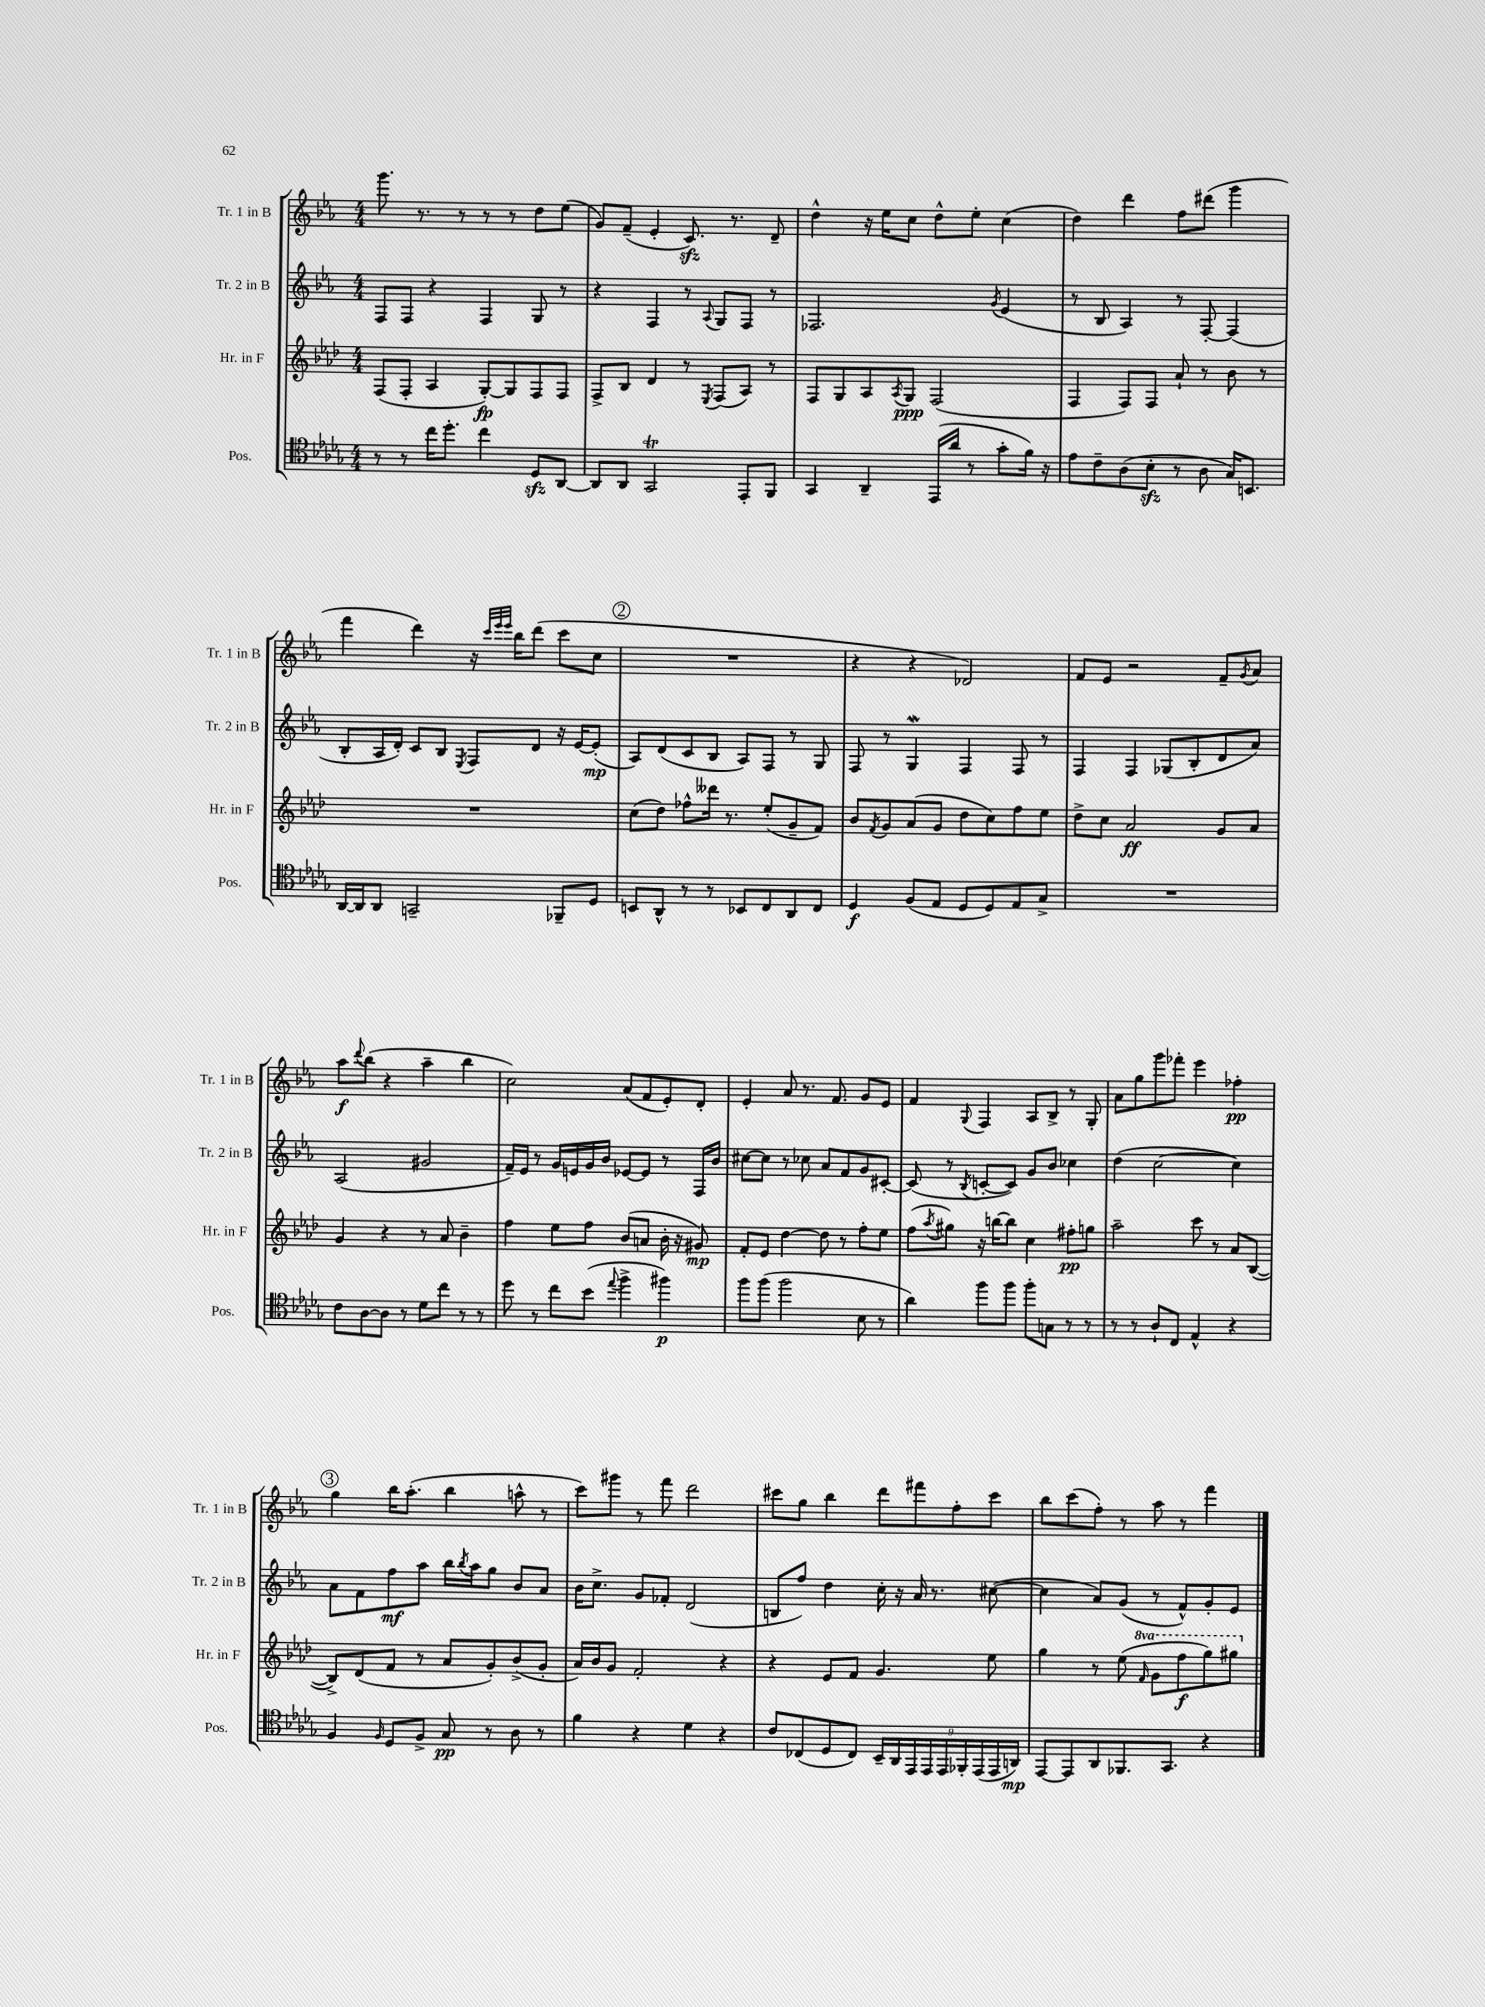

**kern	**kern	**kern	**kern
*staff4	*staff3	*staff2	*staff1
*clefC4	*clefG2	*clefG2	*clefG2
*k[b-e-a-d-g-]	*k[b-e-a-d-]	*k[b-e-a-]	*k[b-e-a-]
*M4/4	*M4/4	*M4/4	*M4/4
8r	(8F/L	8F/L	8.ggg\
8r	8F'/J	8F/J	.
.	.	.	8.r
16cc\LK	4A-/	4r	.
8.dd-'\J	.	.	.
.	.	.	8r
4cc\	[8G'/L)	4F/	8r
.	8G/]	.	8r
8D-/L	8F/	8G/	8dd\L
[8AA-/J	8F/J	8r	(8ee-\J
=	=	=	=
8AA-/]L	8F^/L	4r	8g/L)
8AA-/J	8B-/J	.	(8f~/J
2GG-/	4d-/	4F/	4e-'/
.	8r	8r	8.c/)
.	8qE-/	8qqA-/	.
.	(8F/L	8G/L	.
.	.	.	8.r
8EE-'/L	8A-/J)	8F/J	.
8FF/J	8r	8r	8d~/
=	=	=	=
4GG-/	8F/L	2.F-/	4dd^^\
.	8G/	.	.
4AA-~/	8A-/	.	16r
.	.	.	16ee-\LK
.	8qA-/	.	.
.	8G/J	.	8cc\J
(16EE-/LL	(2F/	.	8dd^^\L
16a-/JJ	.	.	.
8r	.	.	8ee-'\J
.	.	8qg/	.
8g-'\L	.	(4e-/	(4cc\
16f\Jk)	.	.	.
16r	.	.	.
=	=	=	=
8e-\L	4F/	8r	4dd\)
8c~\	.	8B-/	.
(8A-\	8F/L)	4A-/)	4ddd\
8B-'\J	8F/J	.	.
8r	8a-`/	8r	8ff\L
8A-\	8r	[8F'/	(8ddd#\J
16G-/LK)	8b-\	(4F/]	4ggg\
8.BB/J	.	.	.
.	8r	.	.
=	=	=	=
[16AA-/LL	1r	8B-'/L	4fff\
16AA-/]J	.	.	.
8AA-/J	.	16A-/L	.
.	.	16d'/JJ)	.
2GG~/	.	8c/L	4ddd\)
.	.	8B-/J	.
.	.	8qE-/	.
.	.	8F/L	16r
.	.	.	32qqccc/LLL
.	.	.	32qqeee-/
.	.	.	32qqeee-/JJJ
.	.	.	16bb-\LK
.	.	8d/J	(8ddd\J
8FF-~/L	.	16r	8ccc\L
.	.	[16e-/LK	.
8D-/J	.	(8e-'/]J	8cc\J
=	=	=	=
8BB/L	(8cc\L	8A-/L)	1r
8AA-^^/J	8dd-\J)	(8d/	.
8r	8ff-^^\L	8c/	.
8r	16ddd--\Jk	8B-/J	.
.	8.r	.	.
8BB-/L	.	8A-/L)	.
8C/	(8ee-'/L	8F/J	.
8AA-/	8g~/	8r	.
8C/J	8f/J)	8G/	.
=	=	=	=
4D-/	8b-/L	8F/	4r
.	8qf/	.	.
.	8g/	8r	.
(8F/L	(8a-/	4G/	4r
8E-/J	8g/J	.	.
8D-/L	8dd-\L	4F/	2d-/)
8D-/)	8cc\)	.	.
8E-/	8ff\	8F/	.
8G-^/J	8ee-\J	8r	.
=	=	=	=
1r	8dd-^\L	4F/	8f/L
.	8cc\J	.	8e-/J
.	2a-/	4F/	2r
.	.	(8G-/L	.
.	.	8B-'/	.
.	8g/L	8d/	8f~/L
.	.	.	8qg/
.	8a-/J	8a-/J)	8a-/J
=	=	=	=
8c\L	4g/	(2A-/	8aa-\L
.	.	.	8qqddd/
[8A-\	.	.	(8bb-\J
8A-\]J	4r	.	4r
8r	.	.	.
8d-\L	8r	2g#/	4aa-~\
8cc\J	8a-/	.	.
8r	4b-~\	.	4bb-\
8r	.	.	.
=	=	=	=
8dd-\	4ff\	16f~/LL)	2cc\)
.	.	16e-/JJ	.
8r	.	8r	.
8cc\L	8ee-\L	16g/LL	.
.	.	16e/	.
(8b-\J	8ff\J	16g/	.
.	.	16b-/JJ	.
8qqee-/	.	.	.
4ff^\	(8b-/L	[8e-/L	(8a-/L
.	8a/J	8e-/]J	8f/
4ff#\)	16b-'\	8r	8e-'/)
.	16r	.	.
.	8g#/)	16F/LL	8d'/J
.	.	16b-/JJ	.
=	=	=	=
8ff\L	8f'/L	[8cc#\L	4e-'/
(8ff\J	8e-/J	8cc#\]J	.
2ff\	[4dd-\	8r	8a-/
.	.	8cc-\	8.r
.	8dd-\]	8a-/L	.
.	.	.	8.f/
.	8r	8f/	.
8B-\	8ff'\L	8g/	8g/L
8r	8ee-\J	[8c#'/J	8e-/J
=	=	=	=
4a-\)	(8ff\L	(8c#/]	4f/
.	8qaa-/	.	.
.	8gg#\J)	8r	.
.	.	8qB-/	8qqG/
8ff\L	16r	[8c'/L	4F/
.	[16bb\LK	.	.
8ff\J	8bb\]J	8c/]J)	.
8ff'\L	4cc\	8g/L	8A-/L
8G\J	.	8b-/J	8B-^/J
8r	8ff#'\L	4cc-\	8r
8r	8gg\J	.	8G'/
=	=	=	=
8r	2aa-~\	(4dd\	8a-\L
8r	.	.	8gg\
8A-`/L	.	[2cc\	8ggg\
8C/J	.	.	8fff-'\J
4E-^^/	8ccc\	.	4eee-\
.	8r	.	.
4r	8a-/L	4cc\])	4ff-'\
.	([8B-/J	.	.
=	=	=	=
4F/	8B-^/]L)	8a-\L	4gg\
.	(8d-/	8f\	.
16qqF/	.	.	.
8D-/L	8f/J	8ff\	16bb-\LK
.	.	.	(8.aa-'\J
8F^/J	8r	8aa-\J	.
8G-/	8a-/L	16bb-\LL	4bb-\
.	.	8qbb-/	.
.	.	16aa-\J	.
8r	8g'/)	8gg\J	.
8A-\	(8b-^/	8b-/L	8aa^^\
8r	8g'/J	8a-/J	8r
=	=	=	=
4f\	16a-/LL)	16b-\LK	8ccc\L)
.	16b-/J	8.cc^\J	.
.	8g/J	.	8ggg#\J
4r	2f'/	8g/L	8r
.	.	8f-'/J	8fff\
4d-\	.	(2d/	2ddd\
4r	4r	.	.
=	=	=	=
8c/L	4r	8B/L	8ccc#\L
(8C-/	.	8ff/J)	8gg\J
8D-/	8e-/L	4dd\	4bb-\
8C-/J)	8f/J	.	.
18BB-~/LL	4.g/	16cc'\	8ddd\L
18AA-/	.	.	.
.	.	16r	.
18EE-/	.	.	.
.	.	16a-/	8fff#\
18EE-/	.	.	.
.	.	8.r	.
18EE-/	.	.	.
.	.	.	8ff'\
18FF-'/	.	.	.
(18EE-/	.	.	.
.	8ee-\	([8cc#\	8ccc#\J
18EE-/	.	.	.
18AA/JJ)	.	.	.
=	=	=	=
[8EE-/L	4gg\	4cc#\]	8bb-\L
8EE-/]	.	.	(8ccc\
8AA-/	8r	8a-/L)	8ff'\J)
8.FF-/	(8ee-\	(8g/J	8r
.	16qqff/	.	.
.	8gg\L	8r	8aa-\
8.GG-/J	.	.	.
.	8fff\	8f^^/L)	8r
4r	8ggg\)	8g'/	4fff\
.	8ggg#\J	8e-/J	.
==	==	==	==
*-	*-	*-	*-
